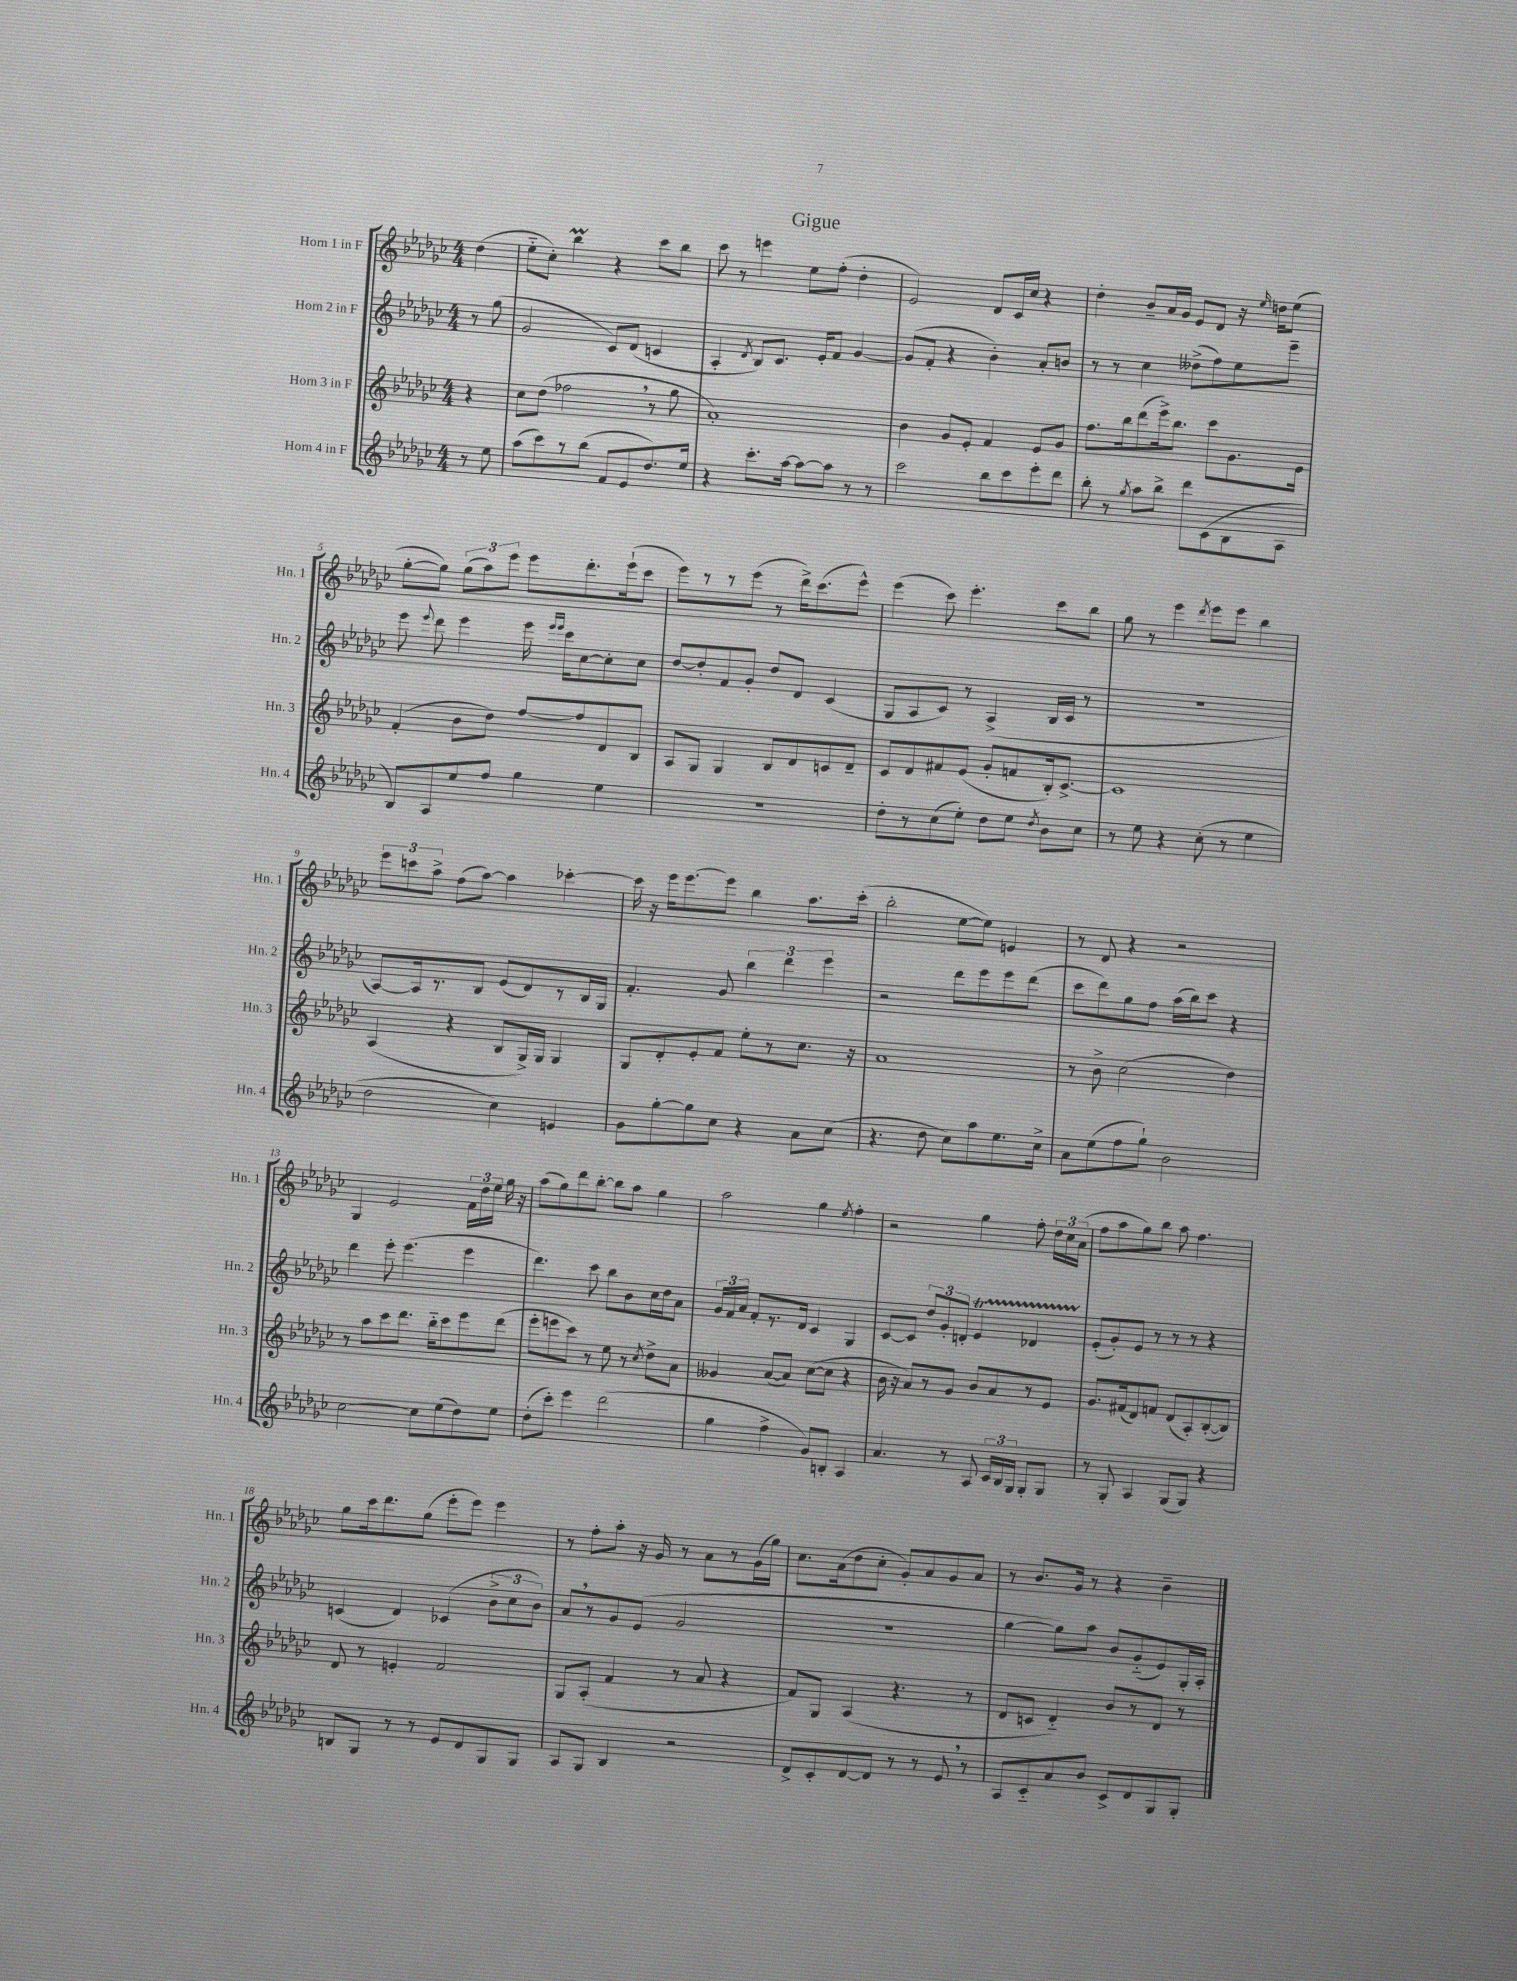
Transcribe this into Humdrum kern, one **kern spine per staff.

**kern	**kern	**kern	**kern
*staff4	*staff3	*staff2	*staff1
*clefG2	*clefG2	*clefG2	*clefG2
*k[b-e-a-d-g-c-]	*k[b-e-a-d-g-c-]	*k[b-e-a-d-g-c-]	*k[b-e-a-d-g-c-]
*M4/4	*M4/4	*M4/4	*M4/4
8r	4r	8r	(4dd-\
8ee-\	.	(8gg-\	.
=	=	=	=
(8aa-\L	8cc-\L	2g-/	8ee-'~\L
8ccc-\)	(8dd-\J	.	8cc-'\J)
8r	2ff-\	.	4bb-\
(8bb-\J	.	.	.
8f/L	.	8c-/L)	4r
8e-/	.	(8d-/J	.
8.dd-/)	8r	4c/	8ccc-\L
.	8gg-\	.	8bb-\J
16ee-/Jk	.	.	.
=	=	=	=
4r	1a-')	4A-'/	8ccc-\
.	.	.	8r
.	.	8qd-/	.
8.ccc-'\L	.	8B-/L)	4eee\
.	.	8.c-/J	.
[16aa-\Jk	.	.	.
8aa-\_L	.	.	8ee-\L
.	.	16e-'/LK	.
8aa-\]J	.	8f/J	(8ff'\J
8r	.	[4g-/	4dd-'\
8r	.	.	.
=	=	=	=
2ccc-\	4b-\	(8g-/]L	2e-/)
.	.	8f'/J	.
.	8g-/L	4r	.
.	8e-'/J	.	.
8bb-\L	4f/	4b-'\)	8d-/L
8ccc-\	.	.	16c-/L
.	.	.	16cc-/JJ
8eee-'\	8e-/L	8a-'/L	4r
8ddd-\J	8g-/J	8b/J	.
=	=	=	=
8bb-'\	8.ff\L	8r	4dd-'\
8r	.	8r	.
.	16bb-\k	.	.
8qgg-/	.	.	.
8aa-\L	(8ddd-\	4cc-\	8b-~/L
8bb-^\J	16eee-^\k)	.	16a-/L
.	8.bb-\J	.	16g-/JJ
8ddd-\L	.	(8dd--^\L	8e-/L
(8c-\	8ccc-\L	8ff\)	8d-/J
8B-\	8.g-\	8ee-\	16r
.	.	.	16qqee-/
.	.	.	16dd\LK
8A-\J	.	8eee-~\J	(8ee-\J
.	16e-\Jk	.	.
=	=	=	=
8B-/L)	(4f'/	8eee-\	[8gg-'\L
.	.	8qqeee-/	.
8A-/	.	8ddd-\	8gg-\]J)
8ee-/	8b-\L	4eee-\	(12gg-\L
.	.	.	12aa-\)
8ff/J	8dd-\J)	.	.
.	.	.	12eee-\J
4gg-\	[8ff/L	16eee-\	8eee-\L
.	.	16qqeee-/LL	.
.	.	16qqeee-/JJ	.
.	.	16ccc-\LK	.
.	8ff/]	[8cc-\	8.ddd-'\
4ee-\	8d-/	8cc-'\]	.
.	.	.	(16eee-`\k
.	8B-/J	8cc-\J	8ccc-\J
=	=	=	=
1r	8A-/L	[8dd-/L	8eee-\L)
.	8G-/J	8dd-'/]	8r
.	4G-/	8f/	8r
.	.	8g-'/J	(8eee-\J
.	8B-/L	8dd-/L	8r
.	8d-/	8d-/J	16ddd-^\LK)
.	.	.	(8.ccc-\
.	8c/	(4c-/	.
.	8d-~/J	.	8eee-^^\J)
=	=	=	=
8dd-'\L	8c-/L	8G-/L	(4eee-\
8r	8d-/	8A-/	.
(8cc-\	8f#/	8c-/J)	8ccc-\)
8ee-'\J)	(8e-/J	8r	4.eee-'\
8dd-\L	8g-'/L	(4A-^/	.
8ee-\J	8f/	.	.
8qdd-/	.	.	.
8b-\L	16B-'/k)	16B-/LL	8ccc-\L
.	[8.c-^/J	16c-/JJ	.
8cc-\J	.	8r	8bb-\J
=	=	=	=
8r	1c-]	1r	8gg-\
8ee-\	.	.	8r
4r	.	.	4eee-\
.	.	.	8qddd-/
(8cc-'\	.	.	8eee-\L
8r	.	.	8eee-\J
4ee-\	.	.	4bb-\
=	=	=	=
2dd-\	(4A-/	[8A-/L)	12eee-\L
.	.	.	12ccc\
.	.	16A-/]k	.
.	.	.	12aa-^\J
.	.	8.r	.
.	4r	.	(8ff\L
.	.	8B-/J	[8aa-\J)
4cc-\)	8B-/L	(8e-/L	4aa-\]
.	16G-^/L)	8d-/)	.
.	16G-/JJ	.	.
4e/	4G-/	8r	[4ccc-'\
.	.	16B-/L	.
.	.	16G-/JJ	.
=	=	=	=
8g-\L	8G-/L	4.f'/	16ccc-\]
.	.	.	16r
[8gg-'\	8d-'/	.	16eee-\LK
.	.	.	[8.eee-\
8gg-\]	8e-'/	.	.
8cc-\J	8f/J	8g-/	8eee-\]J
4r	8ee-'\L	6bb-\	4bb-\
.	8r	.	.
.	.	6ddd-\	.
8a-\L	8.cc-\J	.	8.aa-\L
.	.	6eee-\	.
(8cc-\J	.	.	.
.	16r	.	(16ccc-'\Jk
=	=	=	=
4.r	1a-	2r	2bb-'\
8dd-\	.	.	.
8cc-\L)	.	8ddd-\L	[8ee-\L
8aa-\	.	8eee-\	8ee-\]J)
8.ee-\	.	8eee-\	4e/
.	.	(8ddd-\J	.
16cc-^\Jk	.	.	.
=	=	=	=
8a-\L	8r	8ccc-\L	8r
(8ee-\	8b-^\	8ddd-\)	8d-/
8ff\	(2cc-\	8gg-\	4r
8gg-`\J)	.	8ff\J	.
2b-\	.	(16aa-\LL	2r
.	.	16bb-\J)	.
.	.	8ccc-\J	.
.	4dd-\)	4r	.
=	=	=	=
[2cc-\	8r	4ddd-\	4G-/
.	8aa-\L	.	.
.	8ccc-\	8eee-'\	2e-/
.	8.ddd-\J	(4.eee-\	.
8cc-\]L	.	.	.
.	16bb-'~\LK	.	.
(8ee-\	8ccc-\	.	.
8dd-\)	8eee-\	4eee-\	24f\LL
.	.	.	24dd-\
.	.	.	24ee-\JJ
8ee-\J	(8ddd-\J	.	16gg-\
.	.	.	16r
=	=	=	=
(8dd-'\L	8eee-'\L	4.ddd-\)	(8aa-\L
8ccc-'\J)	8eee\	.	8gg-\)
4eee-\	8ccc-\J)	.	8ddd-\
.	8r	8ccc-\	[8bb-'\J
(2ddd-\	8ee-\	8bb-\L	8bb-\]L
.	8r	8b-\	8aa-\J
.	8qcc-/	.	.
.	8dd-^\L	16cc-\L	4gg-\
.	.	16dd-\J	.
.	8a-\J	8a-\J	.
=	=	=	=
4gg-\	4g--/	24g-/LL	2aa-\
.	.	24f/	.
.	.	24a-/JJ	.
.	.	8f'/L	.
4ff^\	([8a-/L	8.r	.
.	8a-/]J)	.	.
.	.	16d-/Jk	.
8g-/L)	([8cc-\L	4c-/	4gg-\
8B'/J	8cc-\]J	.	.
.	.	.	8qee-/
4A-/	4r	4G-/	4ff'\
=	=	=	=
4.a-/	16b-\	[8c-/L	2r
.	16r	.	.
.	8a-/L)	8c-/]J	.
.	8r	12dd-/L	.
.	.	12g-'/	.
8r	8g-/J	.	.
.	.	12d'/J	.
8A-/	8b-/L	4e-/	4gg-\
24c-/LL	8a-/	.	.
24B-/	.	.	.
24G-/JJ	.	.	.
8G-'/L	8r	4d-/	8ff'\
8G-/J	8e-/J	.	24dd-\LL
.	.	.	24cc-\
.	.	.	(24a-\JJ
=	=	=	=
8r	8.g-/L	(8e-'/L	8ff\L
8G-'/	.	8g-'/)	8aa-\
.	(16f#/k	.	.
4A-/	8d-/)	8e-/J	8gg-\)
.	8f/J	8r	8bb-\J
(8G-/L	(8d-/L	8r	8aa-\
8G-/J)	8A-'/)	8r	4.ff\
4r	([8B-'/	4r	.
.	8B-/]J)	.	.
=	=	=	=
8B/L	8d-/	(4c/	8gg-\L
8G-/J	8r	.	16ccc-\k
.	.	.	8.ddd-\
8r	4e'/	4d-/)	.
8r	.	.	(8gg-\J
8e-/L	2f/	(4c-/	8eee-'\L
8d-/	.	.	8eee-\J)
8G-/	.	12b-^\L	4eee-\
.	.	12cc-\	.
8G-/J	.	.	.
.	.	12b-\J)	.
=	=	=	=
8A-/L	8G-/L	8a-/L	8r
8G-/J	(8A-'/J	8r	8ff'\L
4B-/	4f/	8g-/	8aa-'\J
.	.	(8e-/J	16r
.	.	.	16g-/
2r	8r	2g-/	8r
.	8a-/	.	8a-\L
.	4r	.	8r
.	.	.	(16g-\L
.	.	.	16gg-\JJ)
=	=	=	=
8d-^/L	8f/L)	1r	8.cc-\L
8c-'/	8G-/J	.	.
.	.	.	(16a-\k
[8d-/	(4A-/	.	8dd-\
8d-/]J	.	.	8cc-'\J
8r	4.r	.	8g-'/L)
8r	.	.	8a-/
8e-/	.	.	8g-/
8r	8r	.	8a-/J
=	=	=	=
8A-/L	8d-/L	[4gg-\	8r
8c-'~/	8c/J	.	8.b-/L
8a-/	4d-'~/)	8gg-\]L)	.
.	.	.	16g-/Jk
8b-/J	.	8aa-\J	8r
8c-^/L	8b-/L	8b-/L	4r
8d-/	8r	(8g-'~/	.
8G-/	8d-/J	8e-/)	4b-~\
8G-'/J	8r	16G-'/L	.
.	.	16A-'/JJ	.
==	==	==	==
*-	*-	*-	*-
